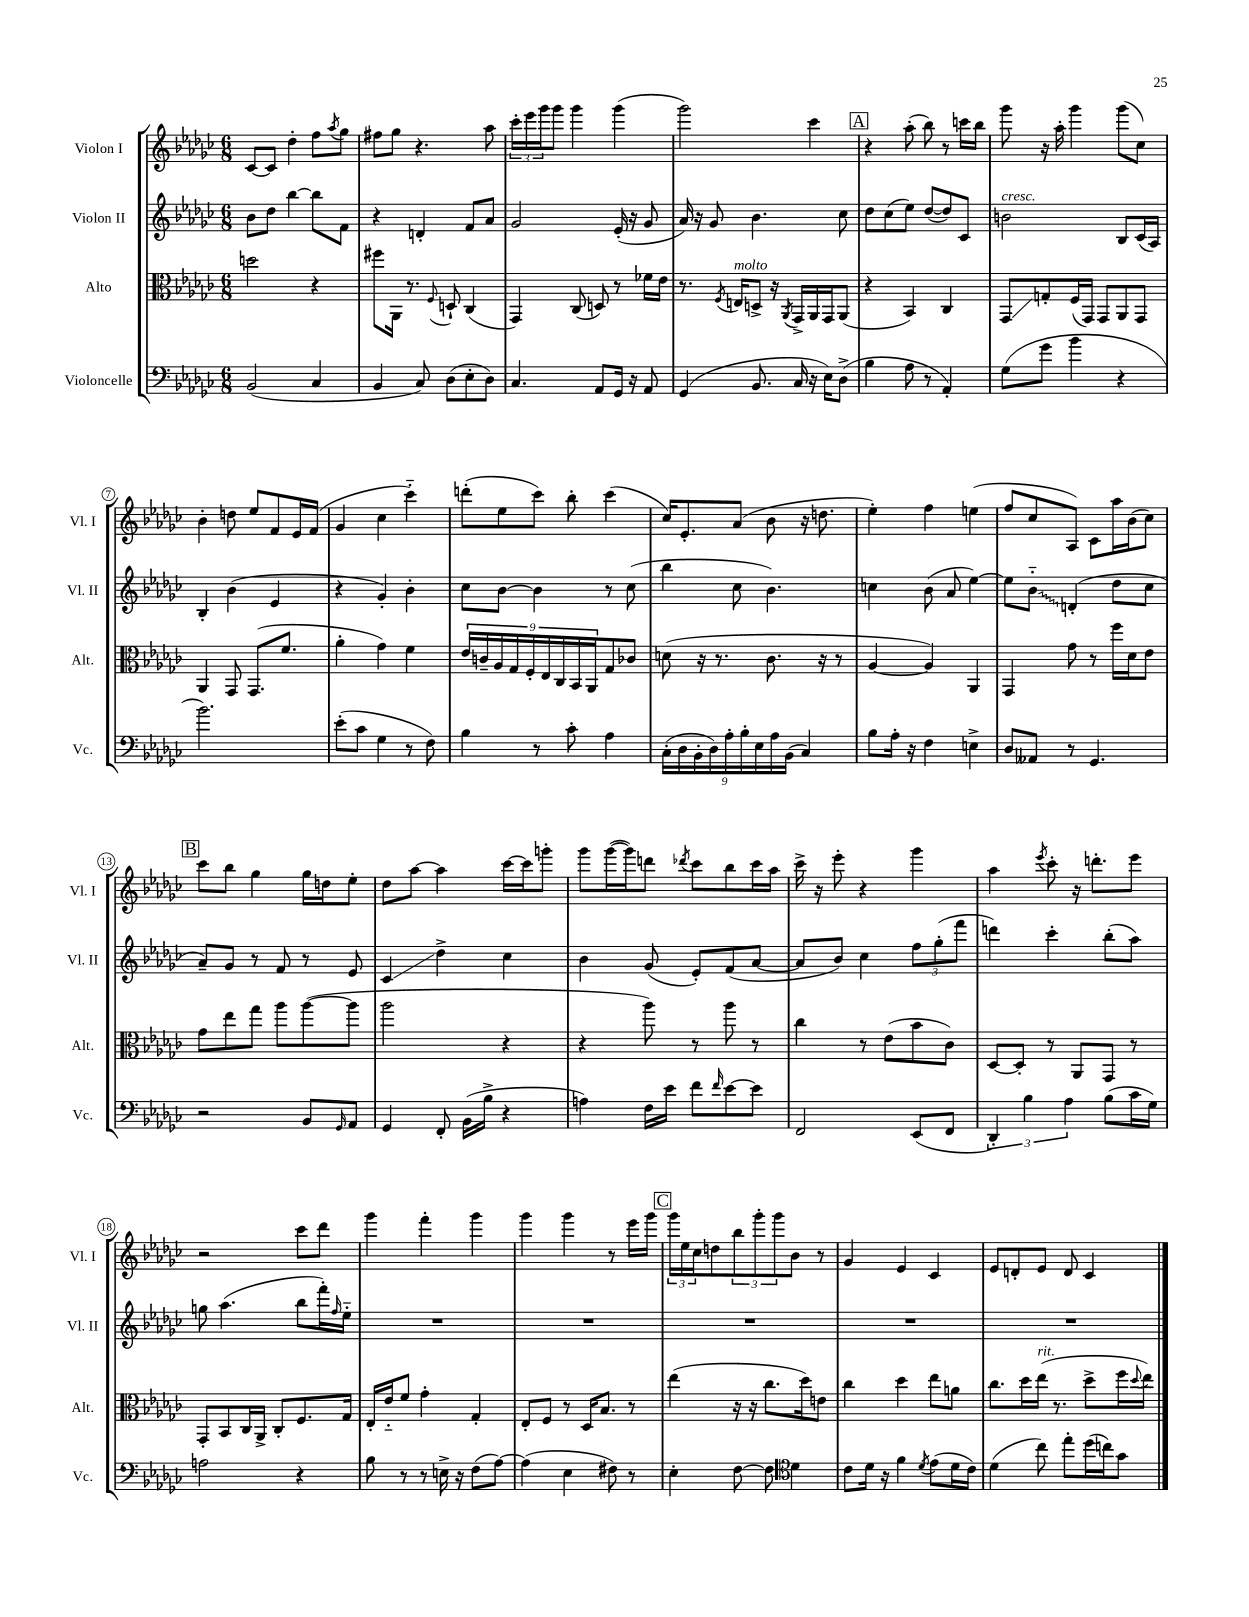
<<
\new StaffGroup <<
\new Staff = "s0" \with { instrumentName = "Violon I" shortInstrumentName = "Vl. I" } {
    \clef treble \key ges \major \numericTimeSignature \time 6/8
    ces'8~ ces'8 des''4-. f''8 \acciaccatura { aes''8 } ges''8 |
    fis''8 ges''8 r4. aes''8 |
    \tuplet 3/2 { ces'''16-. ees'''16 ges'''16 } ges'''8 ges'''4 ges'''4( |
    ges'''2) ces'''4 |
    \mark \markup { \box "A" } r4 aes''8-.( bes''8) r8 c'''16 bes''16 |
    ges'''8 r16 aes''16-. ges'''4 ges'''8( ces''8) |
    bes'4-. d''8 ees''8 f'8 ees'16 f'16( |
    ges'4 ces''4 ces'''4-_) |
    d'''8-.( ees''8 ces'''8) bes''8-. ces'''4( |
    ces''16) ees'8.-. aes'8( bes'8 r16 d''8. |
    ees''4-.) f''4 e''4( |
    f''8 ces''8 aes8) ces'8 aes''16 bes'16( ces''8) |
    \mark \markup { \box "B" } ces'''8 bes''8 ges''4 ges''16 d''16 ees''8-. |
    des''8 aes''8~ aes''4 ces'''16~ ces'''16 g'''8-. |
    ges'''8 ges'''16~( ges'''16) d'''8 \acciaccatura { des'''8 } ces'''8 bes''8 ces'''16 aes''16 |
    ces'''16-> r16 ees'''8-. r4 ges'''4 |
    aes''4 \acciaccatura { ees'''8 } ces'''8-. r16 d'''8.-. ees'''8 |
    r2 ces'''8 des'''8 |
    ges'''4 f'''4-. ges'''4 |
    ges'''4 ges'''4 r8 ees'''16 ges'''16 |
    \mark \markup { \box "C" } \tuplet 3/2 { ges'''16 ees''16 ces''16 } d''8 \tuplet 3/2 { bes''8 ges'''8-. ges'''8 } bes'8 r8 |
    ges'4 ees'4 ces'4 |
    ees'8 d'8-. ees'8 d'8 ces'4 \bar "|." |
}
\new Staff = "s1" \with { instrumentName = "Violon II" shortInstrumentName = "Vl. II" } {
    \clef treble \key ges \major \numericTimeSignature \time 6/8
    bes'8 des''8 bes''4~ bes''8 f'8 |
    r4 d'4-. f'8 aes'8 |
    ges'2 ees'16-.( r16 ges'8 |
    aes'16) r16 ges'8 bes'4. ces''8 |
    \mark \markup { \box "A" } des''8 ces''8( ees''8) des''8~( des''8) ces'8 |
    b'2^\markup { \italic "cresc." } bes8 ces'16( aes16) |
    bes4-. bes'4( ees'4 |
    r4 ges'4-.) bes'4-. |
    ces''8 bes'8~ bes'4 r8 ces''8( |
    bes''4 ces''8 bes'4.) |
    c''4 bes'8( aes'8 ees''4~) |
    ees''8 \once \override Glissando.style = #'zigzag bes'8-_\glissando d'4-.( des''8 ces''8 |
    \mark \markup { \box "B" } aes'8--) ges'8 r8 f'8 r8 ees'8 |
    ces'4\glissando des''4-> ces''4 |
    bes'4 ges'8( ees'8-.) f'8( aes'8~ |
    aes'8 bes'8) ces''4 \tuplet 3/2 { f''8 ges''8-.( f'''8 } |
    d'''4) ces'''4-. bes''8-.( aes''8) |
    g''8 aes''4.( bes''8 f'''16-.) \grace { f''16 } ees''16-_ |
    R2. |
    R2. |
    \mark \markup { \box "C" } R2. |
    R2. |
    R2. \bar "|." |
}
\new Staff = "s2" \with { instrumentName = "Alto" shortInstrumentName = "Alt." } {
    \clef alto \key ges \major \numericTimeSignature \time 6/8
    d''2 r4 |
    fis''8 aes,16 r8. \appoggiatura { f8 } d8-! ces4( |
    ges,4) ces8( d8) r8 fes'16 ees'16 |
    r8. \acciaccatura { f8 } e16^\markup { \italic "molto" } d8-> r16 \acciaccatura { aes,8 } ges,16-> aes,16 ges,16 aes,8( |
    \mark \markup { \box "A" } r4 bes,4) ces4 |
    ges,8\glissando g8-. f16( ges,16) ges,8 aes,8 ges,8 |
    aes,4 ges,8 ges,8.( f'8. |
    aes'4-. ges'4) f'4 |
    \tuplet 9/8 { ees'16 c'16-- aes16 ges16 f16-. ees16 ces16 bes,16 aes,16 } ges8 ces'8 |
    d'8( r16 r8. ces'8. r16 r8 |
    aes4~ aes4) aes,4 |
    ges,4 ges'8 r8 f''16 des'16 ees'8 |
    \mark \markup { \box "B" } ges'8 ees''8 ges''8 aes''8 aes''8~( aes''8 |
    aes''2 r4 |
    r4 aes''8) r8 aes''8 r8 |
    ces''4 r8 ees'8( bes'8 ces'8) |
    des8~ des8-. r8 aes,8 ges,8 r8 |
    ges,8-. bes,8 ces16 aes,16-> ces8-. f8. ges16 |
    ees16-. ees'16-_ f'8 ges'4-. ges4-. |
    ees8-. f8 r8 des16 bes8. r8 |
    \mark \markup { \box "C" } ees''4( r16 r16 ces''8. des''16) e'8 |
    ces''4 des''4 ees''8 a'8 |
    ces''8. des''16 ees''16^\markup { \italic "rit." }( r8. des''8-> f''16 \appoggiatura { des''8 } ees''16) \bar "|." |
}
\new Staff = "s3" \with { instrumentName = "Violoncelle" shortInstrumentName = "Vc." } {
    \clef bass \key ges \major \numericTimeSignature \time 6/8
    bes,2( ces4 |
    bes,4 ces8) des8( ees8-. des8) |
    ces4. aes,8 ges,16 r16 aes,8 |
    ges,4( bes,8. ces16 r16 ees16) des8->( |
    \mark \markup { \box "A" } bes4 aes8 r8 aes,4-.) |
    ges8( ges'8 bes'4 r4 |
    bes'2.) |
    ees'8-.( ces'8 ges4 r8 f8) |
    bes4 r8 ces'8-. aes4 |
    \tuplet 9/8 { ces16-.( des16 bes,16-. des16) aes16-. bes16-. ees16 aes16 bes,16( } ces4) |
    bes8 aes16-. r16 f4 e4-> |
    des8 aeses,8 r8 ges,4. |
    \mark \markup { \box "B" } r2 bes,8 \grace { ges,16 } aes,8 |
    ges,4 f,8-. bes,16( bes16-> r4 |
    a4) f16 ees'16 f'8 \grace { f'16 } ees'8~ ees'8 |
    f,2 ees,8( f,8 |
    \tuplet 3/2 { des,4-.) bes4 aes4 } bes8( ces'16 ges16) |
    a2 r4 |
    bes8 r8 r8 e16-> r16 f8( aes8~) |
    aes4( ees4 fis8) r8 |
    \mark \markup { \box "C" } ees4-. f8~ f8 \clef tenor des'4 |
    ces'8 des'16 r16 f'4 \acciaccatura { des'8 } ees'8( des'16 ces'16) |
    des'4( ces''8) ees''8-. des''16( c''16) ges'8 \bar "|." |
}
>>
>>
\layout { \context { \Score \override BarNumber.stencil = #(make-stencil-circler 0.1 0.3 ly:text-interface::print) } }
